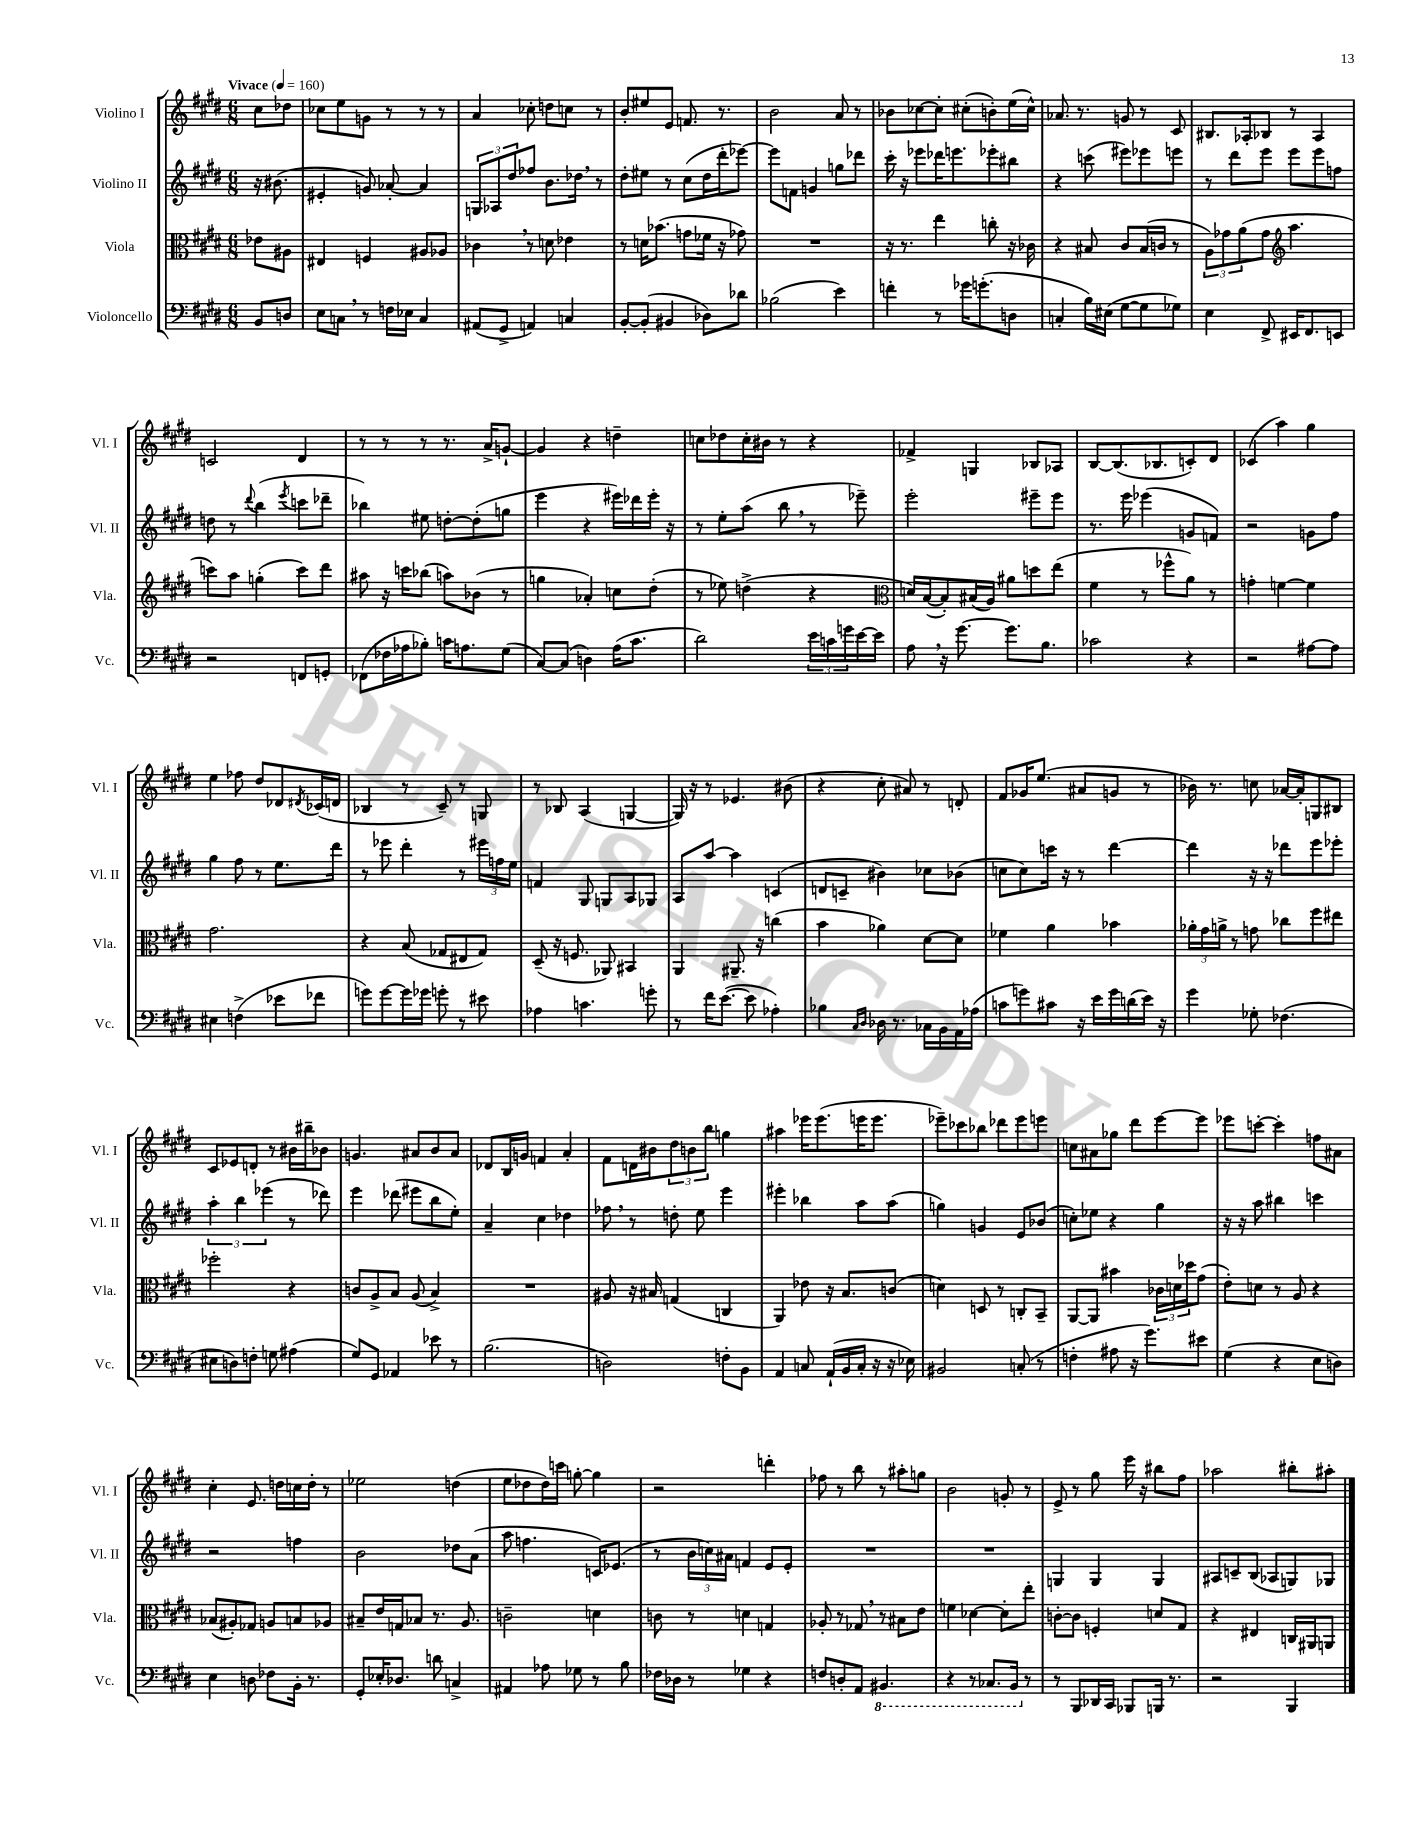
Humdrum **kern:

**kern	**kern	**kern	**kern
*part4	*part3	*part2	*part1
*staff4	*staff3	*staff2	*staff1
*I"Violoncello	*I"Viola	*I"Violino II	*I"Violino I
*I'Vc.	*I'Vla.	*I'Vl. II	*I'Vl. I
*clefF4	*clefC3	*clefG2	*clefG2
*k[f#c#g#d#]	*k[f#c#g#d#]	*k[f#c#g#d#]	*k[f#c#g#d#]
*M6/8	*M6/8	*M6/8	*M6/8
*MM160	*MM160	*MM160	*MM160
=	=	=	=
!	!	!	!LO:TX:a:B:t=Vivace
8BB/L	8e-X\L	16r	8cc#\L
.	.	(8.b#X\	.
8Dn/J	8A#X\J	.	8dd-X\J
=1	=1	=1	=1
8E\L	4E#X/	4e#X'/	8cc-X\L
8Cn,\J	.	.	8ee\
8r	4Fn/	8gn/)	8gn\J
16Fn\LL	.	[8a-X'/	8r
16E-X\JJ	.	.	.
4C/	8A#X/L	4a-/]	8r
.	8A-X/J	.	8r
=2	=2	=2	=2
(8AA#X/L	4c-X,\	12Gn/L	4a/
.	.	12A-X/	.
8GG#^/J	.	.	.
.	.	12dd#/	.
4AAn/)	8r	8ff-X/J	8cc-X'\
.	8dn\	8.b\L	8ddn\L
4Cn/	4e-X\	.	8ccn\J
.	.	16dd-X,\Jk	.
.	.	8r	8r
=3	=3	=3	=3
[8BB'/L	8r	8dd#'\L	8b'/L
(8BB'/J]	16dn\KL	8ee#X\J	8ee#X/
.	(8.b-X\J	.	.
4BB#X/	.	8r	8e/J
.	8gn\L	(8cc#\L	8.fn/
8D-X\L)	16f-X\Jk	16dd#\L	.
.	16r	16ddd#'\J	8.r
8d-X\J	8g-X\)	[8eee-X\J)	.
=4	=4	=4	=4
(2B-X\	2.r	8eee-\L]	2b\
.	.	8fn\J	.
.	.	4gn/	.
4e\)	.	8ggn\L	8a/
.	.	8ddd-X\J	8r
=5	=5	=5	=5
4fn'\	16r	16ccc#'\	8b-X\L
.	8.r	16r	.
.	.	8eee-X\L	[8cc-X\
8r	4ee\	16ddd-X\K	8cc-'\J]
.	.	8.eeen\	.
16g-X\KL	.	.	(8cc#X'\L
(8.gn'\	.	.	.
.	8ccn'\	8eee-X'\	8bn'\)
8Dn\J	16r	8bb#X\J	(16ee\L
.	16c-X\	.	16cc#^^\JJ)
=6	=6	=6	=6
4Cn'/	4r	4r	8.a-X/
.	.	.	8.r
16B\LL)	8B#X/	(8cccn\	.
(16E#X\JJ	.	.	.
[8G#\L	8c#/L	8eee#X\L)	8gn/
8G#\]	(16B#/L	8eee-X\	8r
.	16cn/JJ	.	.
8G-X\J)	8r	8eeen\J	8c#/
=7	=7	=7	=7
4E\	12A\L)	8r	8.B#X/L
.	12g-X\	.	.
.	.	8ddd#\L	.
.	(12a\	.	.
.	.	.	16A-X'/k
8FF#^/	8g-\J	8eee\J	8B-X/J
*	*clefG2	*	*
16EE#X/KL	4.aa\	8eee\L	8r
8.FF#/	.	.	.
.	.	8eee\	4A-/
8EEn/J	.	8ffn\J	.
!!LO:LB:g=z
=8	=8	=8	=8
2r	8cccn\L)	8ddn\	2cn/
.	8aa\J	8r	.
.	.	8qqddd#/	.
.	(4ggn'\	(4bb\	.
.	.	8qeee/	.
8FFn/L	8ccc\L)	8cccn\L	4d#/
8GGn'/J	8ddd#\J	8ddd-X~\J	.
=9	=9	=9	=9
(8FF-X\L	8aa#X\	4bb-X\)	8r
16F-X\L	16r	.	8r
16A-X\J	16cccn\KL	.	.
8B-X'\J)	(8bb-X\J	8ee#X\	8r
16cn\KL	8aan\L)	[8ddn'\L	8.r
8.An\	.	.	.
.	(8b-X\J	(8dd'\]	.
.	.	.	16a^/KL
(8G#\J	8r	8ggn\J	[8gn`/J
=10	=10	=10	=10
[8C#/L)	4ggn\	4eee\	4g/]
(8C#/J]	.	.	.
4Dn\)	4a-X'/)	4r	4r
(16A\KL	8ccn\L	16eee#X\LL)	4ddn~\
8.c#\J	.	16ddd-X\	.
.	(8dd#'\J	16eee#'\JJ	.
.	.	16r	.
=11	=11	=11	=11
2d#\)	8r	8r	8ccn\L
.	8ee-X\)	8ee'\L	8dd-X\
.	(4ddn^\	(8aa\J	16cc'\L
.	.	.	16b#X\JJ
.	.	8bb,\	8r
24e\LL	4r	8r	4r
24cn\	.	.	.
24gn\	.	.	.
[16e\	.	8eee-X~\)	.
16e\JJ]	.	.	.
=12	=12	=12	=12
*	*clefC3	*	*
8A,\	16dn/LL)	2eee'\	4f-X^/
.	([16B/J	.	.
16r	8B'/])	.	.
[8.g#\	.	.	.
.	(16B#X/L	.	4Gn/
.	16A/JJ)	.	.
8.g#\L]	8a#X\L	.	.
.	8ddn\	8eee#X~\L	8B-X/L
8.B\J	.	.	.
.	(8ee\J	8eee#\J	8A-X/J
=13	=13	=13	=13
2c-X\	4f#\	8.r	[8B/L
.	.	.	(8.B/]
.	.	16eee\	.
.	8r	(4eee-X\	.
.	.	.	8.B-X/
.	8ff-X^^\L	.	.
4r	8a\J)	8gn/L	8cn'/)
.	8r	8fn/J)	8d#/J
=14	=14	=14	=14
2r	4gn'\	2r	(4c-X/
.	[4fn\	.	4aa\)
[8A#X\L	4f\]	8gn\L	4gg#\
8A#\J]	.	8ff#\J	.
!!LO:LB:g=z
=15	=15	=15	=15
4E#X\	2.g#\	4gg#\	4ee\
(4Fn^\	.	8ff#\	8ff-X\
.	.	8r	8dd#/L
8e-X\L	.	8.ee\L	8d-X/
.	.	.	8qd#X/
8f-X\J	.	.	(16c-X/L
.	.	16ddd#\Jk	16dn/JJ
=16	=16	=16	=16
8gn\L)	4r	8r	4B-X/
[8g\	.	8eee-X\	.
16g\L]	(8B/	4ddd#'\	8r
16g-X\JJ	.	.	.
8gn'\	8G-X/L	.	8c#~/)
8r	8E#X/	8r	8r
8e#X\	8G-/J)	24eee#X\LL	8Gn/
.	.	24ffn\	.
.	.	24ee\JJ	.
=17	=17	=17	=17
4A-X\	(8D#~/	4fn/	8r
.	16r	.	8B-X/
.	8.Fn/	.	.
4.cn\	.	8G#/	(4A/
.	8AA-X/)	8Gn/L	.
.	4BB#X/	8A/	[4Gn/
8gn'\	.	8G-X/J	.
=18	=18	=18	=18
8r	4AA/	8A/L	16G/])
.	.	.	16r
16f#\KL	.	[8aa/J	8r
([8.e\J	.	.	.
.	8.AA#X~/	4aa\]	4.e-X/
8e\]	.	.	.
.	16r	.	.
4A-X'\)	(4ccn\	(4cn/	.
.	.	.	(8b#X\
=19	=19	=19	=19
4B-X\	4b\	8dn/L	4r
.	.	8cn~/J	.
16qqC#/LL	.	.	.
16qqD#/JJ	.	.	.
16D-X\	4a-X\)	4b#X\)	8cc#'\
8.r	.	.	.
.	.	.	8a#X/)
16C-X\LL	[8d#\L	8cc-X\L	8r
16BB\	.	.	.
16AA\	8d#\J]	(8b-X\J	8dn'/
(16A-X\JJ	.	.	.
=20	=20	=20	=20
8cn\L	4f-X\	8ccn\L	8f#/L
8gn\)	.	8cc\)	16g-X/K
.	.	.	(8.ee/J
8c#X\J	4a\	16cccn\Jk	.
.	.	16r	.
16r	.	8r	8a#X/L
16e\LL	.	.	.
16g\	4b-X\	[4ddd#\	8gn/J
(16dn\	.	.	.
16e\JJ)	.	.	8r
16r	.	.	.
=21	=21	=21	=21
4g#\	24a-X'\LL	4ddd#\]	16b-X\)
.	24g#\	.	.
.	.	.	8.r
.	24an^\JJ	.	.
.	8r	.	.
8G-X'\	8gn\	16r	8ccn\
.	.	16r	.
(4.F-X\	8cc-X\L	8ddd-X\L	[16a-X/LL
.	.	.	16a-'/J]
.	8ff#\	8eee\	8Gn/
.	8ee#X\J	8eee-X'\J	8B#X/J
!!LO:LB:g=z
=22	=22	=22	=22
8E#X\L	2ff-X'\	6aa'\	8c#/L
8Dn\)	.	.	8e-X/
.	.	6bb\	.
8Fn'\J	.	.	8dn'/J
.	.	(6eee-X\	.
8Gn\	.	.	8r
(4A#X\	4r	8r	16b#X\LL
.	.	.	16bb#X~\J
.	.	8ddd-X\)	8b-X\J
=23	=23	=23	=23
8G#/L)	8cn/L	4eee\	4.gn/
8GG#/J	8A^/	.	.
4AA-X/	8B/J	(8ddd-X\	.
.	(8A/	8eee#X\L	8a#X/L
8e-X\	4B^/)	8bb\	8b/
8r	.	8ee'\J)	8a#/J
=24	=24	=24	=24
(2.B\	2.r	4a~/	8d-X/L
.	.	.	16B/L
.	.	.	16gn/JJ
.	.	4cc#\	4fn/
.	.	4dd-X\	4a'/
=25	=25	=25	=25
2Dn\)	8A#X/	8ff-X,\	8f#\L
.	16r	8r	16dn\L
.	16B#X/	.	16b#X\J
.	(4Gn/	8ddn'\	12dd#\
.	.	.	12bn\
.	.	8ee\	.
.	.	.	12bb\J
8Fn'\L	4Cn/	4eee\	4ggn\
8BB\J	.	.	.
=26	=26	=26	=26
4AA/	4AA/)	4eee#X'\	4aa#X\
8Cn/	8e-X\	4bb-X\	16eee-X\KL
.	.	.	(8.eee-\
(16AA`/LL	16r	.	.
16BB/	8.B/L	.	.
16C'/JJ	.	8aa\L	16eeen\K
16r	.	.	8.eee\J
16r	(8cn/J	(8aa\J	.
16E-X\)	.	.	.
=27	=27	=27	=27
2BB#X/	4dn\)	4ggn\)	8eee-X~\L)
.	.	.	8ccc-X\
.	8Dn/	4gn/	8bb-X\J
.	8r	.	8ddd-X\L
(8Cn'/	8Cn'/L	8e/L	8eee-\
8r	8BB~/J	(8b-X/J	8eeen\J
=28	=28	=28	=28
4Fn'\	[8AA/L	8ccn'\L)	8ccn\L
.	8AA/J]	8ee-X\J	8a#X\
8A#X\	4b#X\	4r	8gg-X\J
16r	.	.	8ddd#\L
8.g#\L)	.	.	.
.	24c-X\LL	4gg#\	[8eee\
.	24dn\	.	.
.	24dd-X\J	.	.
8e#X\J	(8g#\J	.	8eee\J]
=29	=29	=29	=29
(4G#\	8e'\L)	16r	8eee-X\L
.	.	16r	.
.	8dn\J	8aa\	[8cccn'\J
4r	8r	4bb#X\	4ccc'\]
.	8A/	.	.
8E\L	4r	4cccn\	8ffn\L
8Dn\J)	.	.	8a#X\J
!!LO:LB:g=z
=30	=30	=30	=30
4E\	(8B-X/L	2r	4cc#'\
.	8A#X'/)	.	.
8Dn\	8G-X/J	.	8.e/
8F-X\L	8An/L	.	.
.	.	.	16ddn\LL
16BB'\Jk	8Bn/	4ffn\	16ccn\
8.r	.	.	16dd'\JJ
.	8A-X/J	.	8r
=31	=31	=31	=31
8GG#'/L	8B#X~/L	2b\	2ee-X\
16E-X'/K	16e/L	.	.
8.D-X/J	16Gn/J	.	.
.	8B-X/J	.	.
8dn\	8.r	.	.
4Cn^/	.	8dd-X\L	(4ddn\
.	8.A/	.	.
.	.	(8a\J	.
=32	=32	=32	=32
4AA#X/	2cn~\	8aa\	8ee\L
.	.	4.ffn\	8dd-X\
8A-X\	.	.	16dd-\L)
.	.	.	16cccn\JJ
8G-X\	.	.	[8ggn'\
8r	4dn\	16cn/KL)	4gg\]
.	.	(8.e-X/J	.
8B\	.	.	.
=33	=33	=33	=33
16F-X\LL	8cn\	8r	2r
16D-X\JJ	.	.	.
8r	8r	24b\LL	.
.	.	24ccn\)	.
.	.	24a#X\JJ	.
4G-X\	4dn\	4fn/	.
4r	4Gn/	8e/L	4dddn'\
.	.	8e'/J	.
=34	=34	=34	=34
8Fn/L	8A-X'/	2.r	8ff-X\
8Dn'/	8r	.	8r
8AA/J	8G-X,/	.	8bb\
*8ba	*	*	*
4.BBB#X/	8r	.	8r
.	8B#X\L	.	8aa#X'\L
.	8e\J	.	8ggn\J
=35	=35	=35	=35
4r	4fn\	2.r	2b\
8r	[4d-X\	.	.
8.CC-X/L	.	.	.
.	8d-'\L]	.	8gn'/
16BBB/Jk	.	.	.
*X8ba	*	*	*
8r	8ee'\J	.	8r
=36	=36	=36	=36
8r	[8cn'\L	4Gn/	8e^/
8BBB/L	8c\J]	.	8r
16DD-X/L	4Fn'/	4G/	8gg#\
16CC#/JJ	.	.	.
8BBB-X/L	.	.	16eee\
.	.	.	16r
16BBBn/Jk	8dn/L	4G/	8bb#X\L
8.r	.	.	.
.	8G#/J	.	8ff#\J
=37	=37	=37	=37
2r	4r	8A#X/L	2aa-X\
.	.	8cn~/	.
.	4E#X/	(8B/J	.
.	.	8A-X/L	.
4BBB/	16Cn/LL	8Gn/)	8bb#X'\L
.	16AA#X/J	.	.
.	8AAn/J	8G-X/J	8aa#X'\J
==	==	==	==
*-	*-	*-	*-
